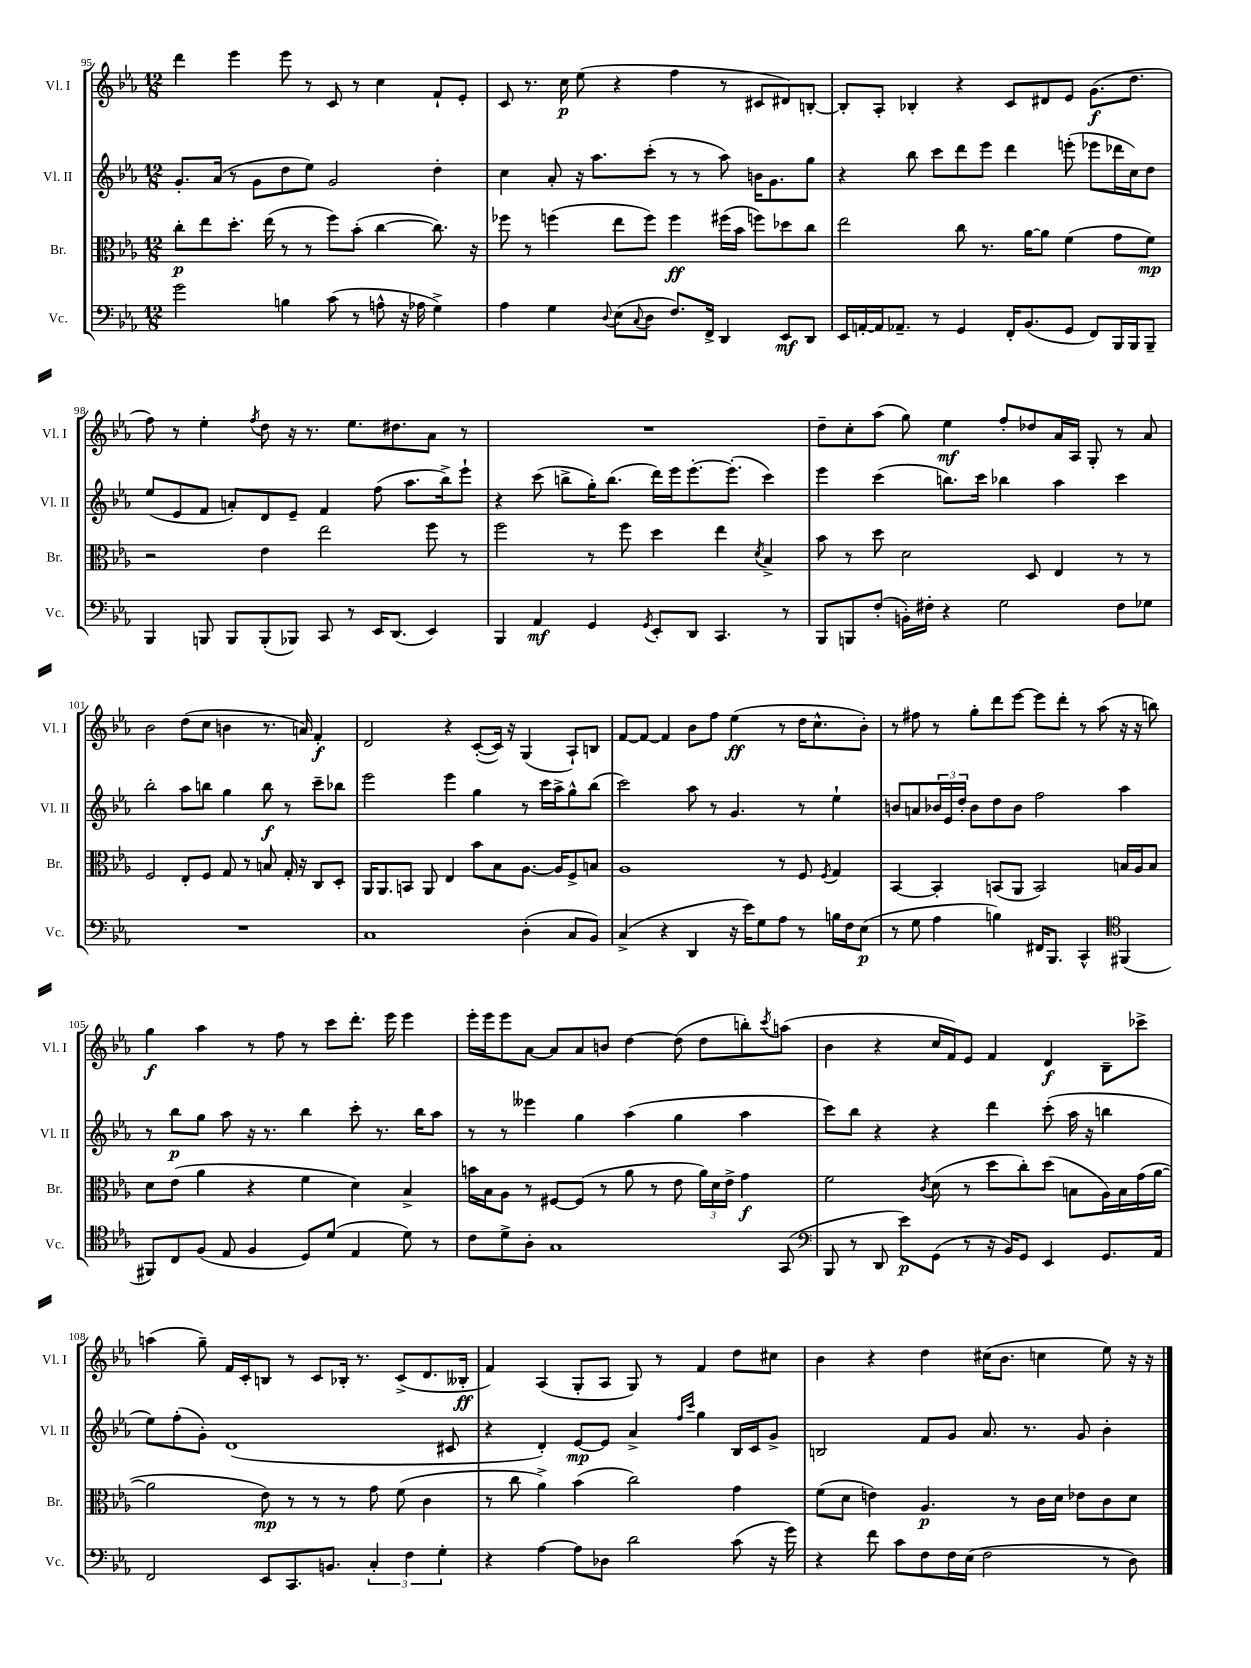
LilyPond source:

<<
\new StaffGroup <<
\new Staff = "s0" \with { instrumentName = "Vl. I" shortInstrumentName = "Vl. I" } {
    \clef treble \key ees \major \numericTimeSignature \time 12/8
    d'''4 ees'''4 ees'''8 r8 c'8 r8 c''4 f'8-! ees'8-. |
    c'8 r8. c''16\p ees''8( r4 f''4 r8 cis'8 dis'8) b8~-. |
    b8-. aes8-. bes4-. r4 c'8 dis'8 ees'8 g'8.\f( d''8. |
    f''8) r8 ees''4-. \acciaccatura { f''8 } d''8 r16 r8. ees''8. dis''8. aes'8 r8 |
    R1. |
    d''8-- c''8-. aes''8( g''8) ees''4\mf f''8-. des''8 aes'16 aes16 g8-. r8 aes'8 |
    bes'2 d''8( c''8 b'4 r8. a'16) f'4-.\f |
    d'2 r4 c'8~-.( c'16) r16 g4( aes8-!) b8 |
    f'8~ f'8~ f'4 bes'8 f''8 ees''4\ff( r8 d''16 c''8.-^ bes'8-.) |
    r8 fis''8 r8 g''8-. d'''8 ees'''8~ ees'''8 d'''8-. r8 aes''8( r16 r16 b''8) |
    g''4\f aes''4 r8 f''8 r8 c'''8 d'''8.-. ees'''16 ees'''4 |
    ees'''16-. ees'''16 ees'''8 aes'8~ aes'8 aes'8 b'8 d''4~ d''8( d''8 b''8-.) \acciaccatura { c'''8 } a''8( |
    bes'4 r4 c''16 f'16) ees'8 f'4 d'4\f bes8-- ces'''8-> |
    a''4( g''8--) f'16 c'16-. b8 r8 c'8 bes16-. r8. c'8->( d'8. beses16-.\ff |
    f'4) aes4( g8-. aes8 g8) r8 f'4 d''8 cis''8 |
    bes'4 r4 d''4 cis''16( bes'8. c''4 ees''8) r16 r16 \bar "|." |
}
\new Staff = "s1" \with { instrumentName = "Vl. II" shortInstrumentName = "Vl. II" } {
    \clef treble \key ees \major \numericTimeSignature \time 12/8
    g'8.-. aes'16( r8 g'8 d''8 ees''8) g'2 d''4-. |
    c''4 aes'8-. r16 aes''8. c'''8-.( r8 r8 aes''8) b'16 g'8. g''8 |
    r4 bes''8 c'''8 d'''8 ees'''8 d'''4 e'''8-.( ees'''8 des'''16 c''16) d''8 |
    ees''8( ees'8 f'8 a'8-.) d'8 ees'8-- f'4 f''8( aes''8. bes''16->) ees'''8-! |
    r4 c'''8( b''8-> g''16-.) b''8.( d'''16) ees'''16 ees'''8.~-. ees'''8.-.( c'''4) |
    ees'''4 c'''4( b''8.) c'''16 bes''4 aes''4 c'''4 |
    bes''2-. aes''8 b''8 g''4 b''8\f r8 c'''8-- bes''8 |
    ees'''2 ees'''4 g''4 r8 c'''16 aes''16-> g''8-^ bes''8( |
    c'''2) aes''8 r8 g'4. r8 ees''4-! |
    b'8 a'8 \tuplet 3/2 { bes'16 ees'16 d''16-. } bes'8 d''8 bes'8 f''2 aes''4 |
    r8 bes''8\p g''8 aes''8 r16 r8. bes''4 c'''8-. r8. bes''16 aes''8 |
    r8 r8 eeses'''4 g''4 aes''4( g''4 aes''4 |
    c'''8) bes''8 r4 r4 d'''4 c'''8-.( aes''16 r16 b''4 |
    ees''8) f''8-.( g'8-.) d'1( cis'8 |
    r4 d'4-.) ees'8~\mp ees'8 aes'4-> \grace { f''16 c'''16 } g''4 bes16 c'16 g'8-> |
    b2 f'8 g'8 aes'8. r8. g'8 bes'4-. \bar "|." |
}
\new Staff = "s2" \with { instrumentName = "Br." shortInstrumentName = "Br." } {
    \clef alto \key ees \major \numericTimeSignature \time 12/8
    c''8-.\p ees''8 d''8.-. ees''16( r8 r8 f''8) bes'8-.( c''4~ c''8.) r16 |
    fes''8 r8 f''4( ees''8 f''8) f''4\ff fis''16( bes'16 f''8) des''8 c''8 |
    ees''2 c''8 r8. aes'16~ aes'8 f'4( g'8 f'8\mp) |
    r2 ees'4 ees''2 f''8 r8 |
    f''2 r8 f''8 d''4 ees''4 \acciaccatura { d'8 } bes4-> |
    bes'8 r8 d''8 d'2 d8 ees4 r8 r8 |
    f2 ees8-. f8 g8 r8 b8 g16-. r16 c8 d8-. |
    aes,16 aes,8. b,8 aes,8 ees4 bes'8 bes8 aes8.~ aes16 f8-> b8 |
    aes1 r8 f8 \acciaccatura { f8 } g4 |
    bes,4~ bes,4-. b,8( aes,8 b,2) b16 aes16 b8 |
    d'8 ees'8( aes'4 r4 f'4 d'4) bes4-> |
    b'16 bes16 aes8 r8 fis8~ fis8( r8 aes'8 r8 ees'8 \tuplet 3/2 { aes'16) d'16 ees'16-> } g'4\f |
    f'2 \acciaccatura { c'8 } d'8( r8 d''8 c''8-.) d''8( b8 aes16) b16 g'16( aes'16~ |
    aes'2 ees'8\mp) r8 r8 r8 g'8 f'8( c'4 |
    r8 c''8 aes'4->) bes'4( c''2) g'4 |
    f'8( d'8 e'4) aes4.\p r8 c'16 d'16 ees'8 c'8 d'8 \bar "|." |
}
\new Staff = "s3" \with { instrumentName = "Vc." shortInstrumentName = "Vc." } {
    \clef bass \key ees \major \numericTimeSignature \time 12/8
    g'2 b4 c'8( r8 a8-^ r16 aes16 g4->) |
    aes4 g4 \appoggiatura { d8 } ees8( \appoggiatura { c8 } d8 f8.) f,16-> d,4 ees,8\mf d,8 |
    ees,16 a,16~-. a,16 aes,8.-- r8 g,4 f,16-. bes,8.( g,8 f,8) bes,,16 bes,,16 bes,,8-- |
    bes,,4 b,,8 b,,8 b,,8-.( bes,,8) c,8 r8 ees,16 d,8.( ees,4) |
    bes,,4 aes,4\mf g,4 \acciaccatura { g,8 } ees,8-. d,8 c,4. r8 |
    bes,,8 b,,8 f8-.( b,16-.) fis16-. r4 g2 fis8 ges8 |
    R1. |
    c1 d4-.( c8 bes,8) |
    c4->( r4 d,4 r16 ees'16) g8 aes8 r8 b16 f16 ees8\p( |
    r8 g8 aes4 b4) fis,16 bes,,8. c,4-^ \clef tenor fis,4( |
    fis,8) c8 f8( ees8 f4 d8) d'8( ees4 d'8) r8 |
    c'8 d'8-> aes8-. g1 g,8( |
    \clef bass bes,,8 r8 d,8 ees'8\p) g,8( r8 r16 bes,16) g,8 ees,4 g,8. aes,16 |
    f,2 ees,8 c,8. b,8. \tuplet 3/2 { c4-. f4 g4-. } |
    r4 aes4~ aes8 des8 d'2 c'8( r16 g'16) |
    r4 f'8 c'8 f8 f16 ees16( f2 r8 d8) \bar "|." |
}
>>
>>
\layout { \context { \Score currentBarNumber = #95 } }
